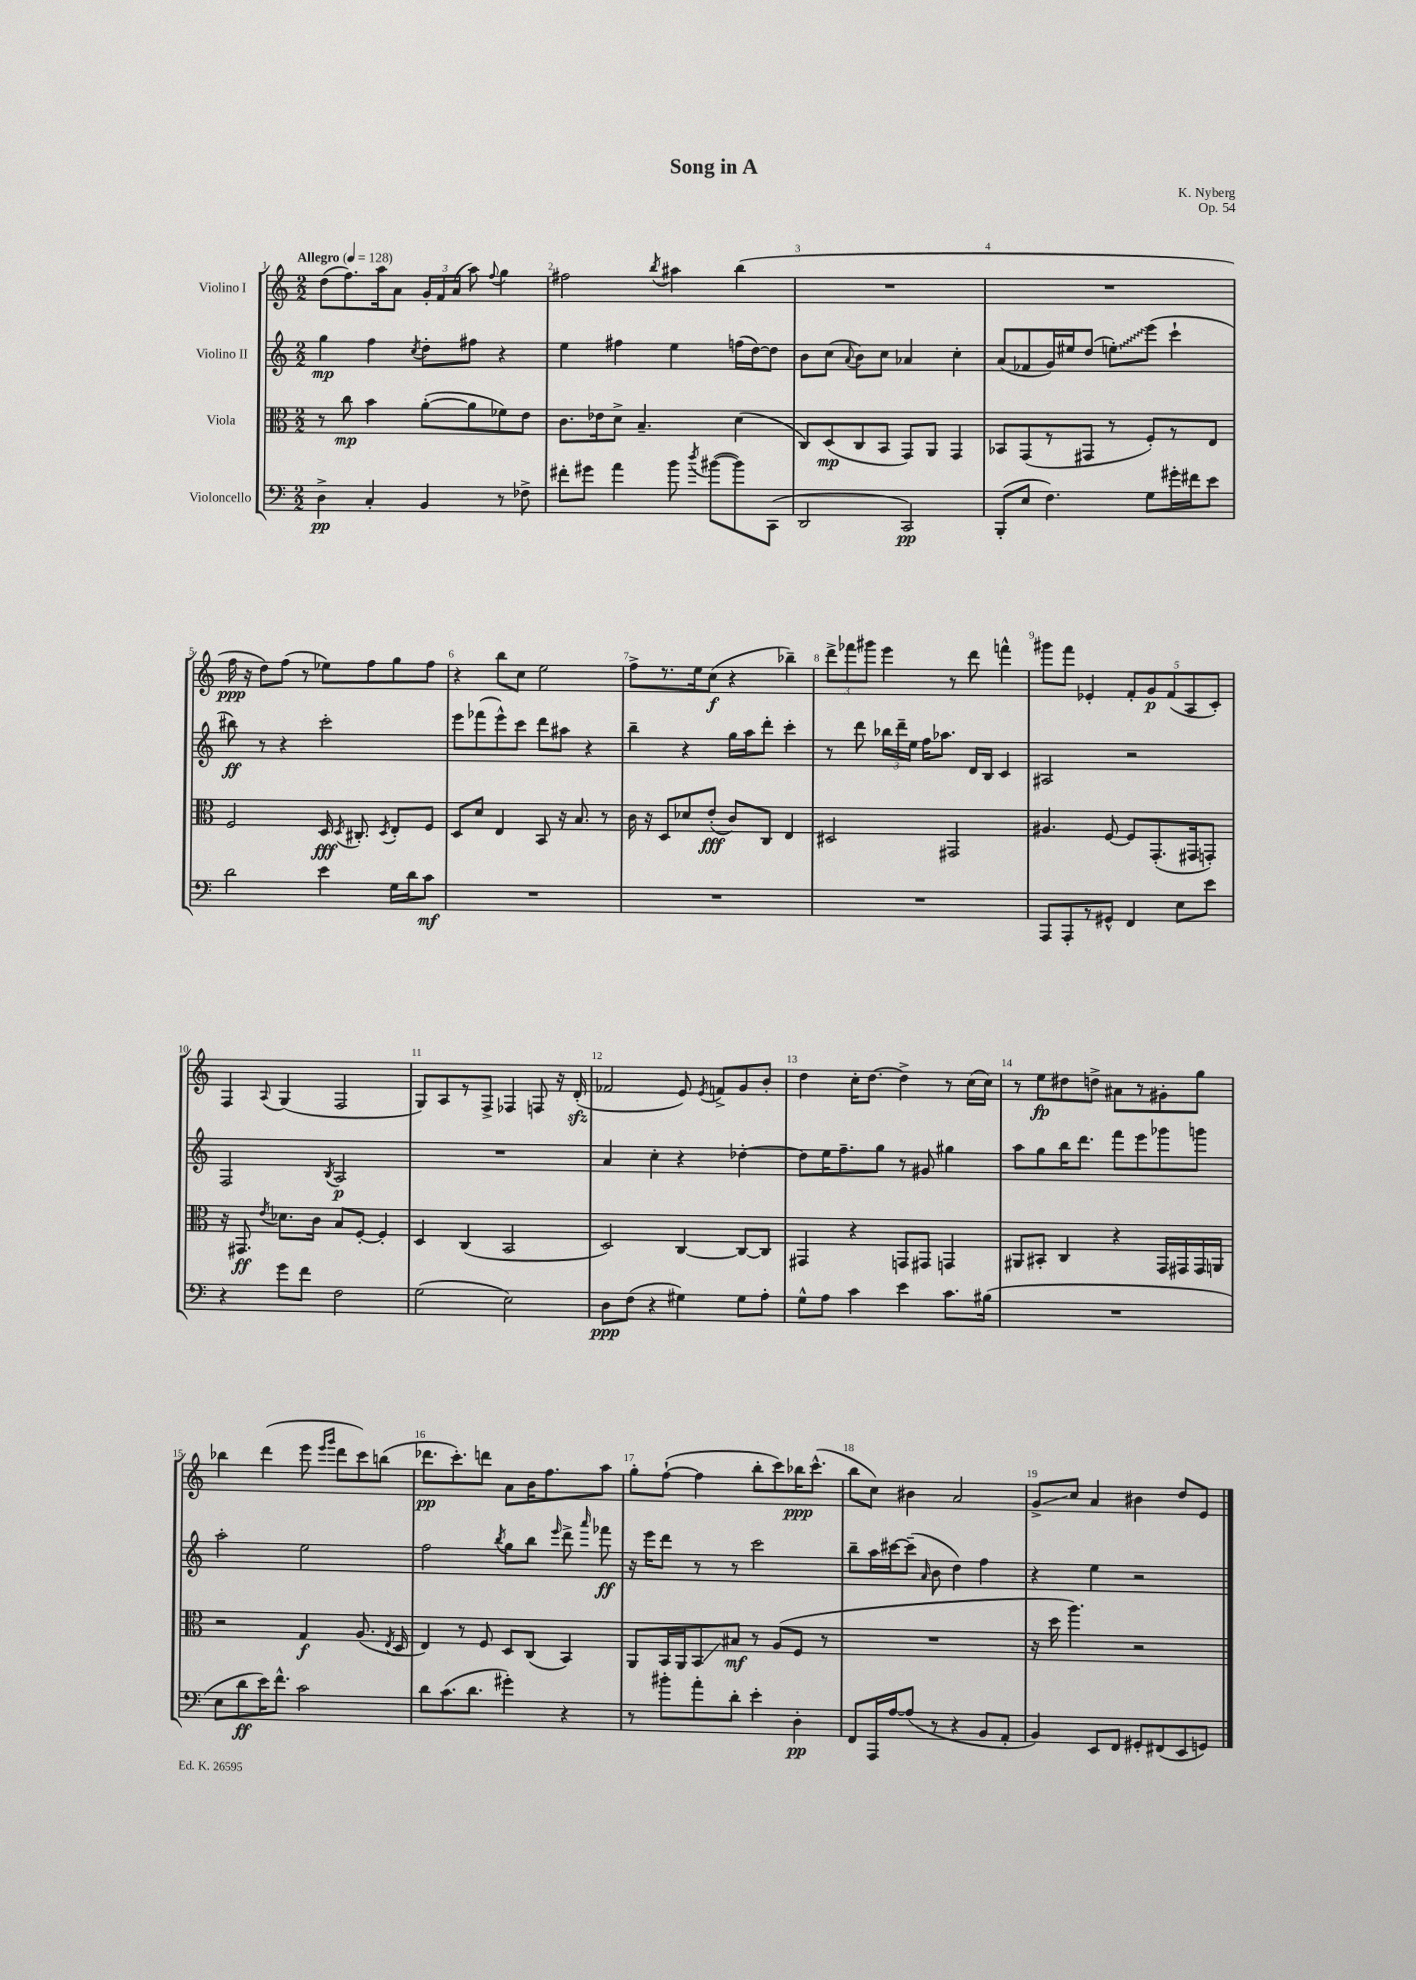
\header { title = "Song in A" composer = "K. Nyberg" opus = "Op. 54" }
<<
\new StaffGroup <<
\new Staff = "s0" \with { instrumentName = "Violino I" } {
    \clef treble \key c \major \numericTimeSignature \time 2/2 \tempo "Allegro" 4 = 128
    \autoBeamOff d''8[( f''8.) a''16 a'8] \tuplet 3/2 { g'16[-. f'16 a'16]( } a''8) \appoggiatura { f''8 } g''4 |
    fis''2 \acciaccatura { b''8 } ais''4 b''4( |
    R1 |
    R1 |
    f''16\ppp r16 d''8[) f''8]( r8 ees''8[) f''8 g''8 f''8] |
    r4 b''8[ c''8] e''2 |
    f''8[-> r8. e''16 c''8]\f( r4 bes''4--) |
    \tuplet 3/2 { d'''8[-> fes'''8 gis'''8] } e'''4 r8 d'''8 f'''4-^ |
    gis'''8[ f'''8] ees'4-. \tuplet 5/4 { f'8[-. g'8\p f'8( a8 c'8]-.) } |
    f4 \appoggiatura { a8 } g4( f2 |
    g8[) a8 r8 f8]-> fes4 f8 r16 d'16-.\sfz( |
    fes'2 e'8) \acciaccatura { e'8 } f'8[-> g'8 b'8]-. |
    d''4 c''16[-. d''8.]~ d''4-> r8 c''16[( c''16]) |
    r8 e''8[\fp dis''8 d''8]-> ais'8[ r8 gis'8-. g''8] |
    bes''4 d'''4( e'''8 \grace { e'''16[ g'''16] } d'''8[ c'''8) b''8]( |
    des'''8.[\pp c'''8.-.) d'''8] a'8[ b'16 f''8. a''8] |
    g''8[-. f''8]~-!( f''4 b''8[-. c'''8) bes''16\ppp c'''8.]-^( |
    b''8[ c''8]) bis'4 a'2 |
    g'8[->\glissando c''8] a'4 bis'4 d''8[ e'8] \bar "|." |
}
\new Staff = "s1" \with { instrumentName = "Violino II" } {
    \clef treble \key c \major \numericTimeSignature \time 2/2
    \autoBeamOff g''4\mp f''4 \acciaccatura { c''8 } d''8[-. fis''8] r4 |
    e''4 fis''4 e''4 f''16[( d''16~) d''8] |
    b'8[ c''8]( \appoggiatura { a'8 } b'8[) c''8] aes'4 c''4-. |
    a'8[( fes'8 g'16) eis''16 d''8]( \once \override Glissando.style = #'zigzag e''8[-.\glissando) e'''8]( c'''4-! |
    bis''8\ff) r8 r4 c'''2-. |
    e'''8[ fes'''8( e'''8-^) c'''8] d'''8[ ais''8] r4 |
    b''4-- r4 g''16[ a''16 d'''8]-. c'''4-. |
    r8 d'''8 \tuplet 3/2 { bes''16[ d'''16-- e''16] } f''16[ aes''8.] d'16[ b16] c'4 |
    ais2 r2 |
    f2 \acciaccatura { b8 } a2\p |
    R1 |
    a'4 c''4-. r4 des''4~-. |
    des''8[ e''16 f''8.-- g''8] r8 gis'8 gis''4 |
    a''8[ g''8 b''16 d'''8.] f'''8[ e'''8 ges'''8 g'''8] |
    a''2-. e''2 |
    f''2 \acciaccatura { b''8 } g''8[ b''8] \grace { e'''16 } d'''8-> \grace { a'''16 } fes'''8\ff |
    r16 e'''16[ d'''8] r8 r8 c'''2 |
    b''8[-- a''16 cis'''16~ cis'''8]--( \grace { a'16 } b'8 d''4) f''4 |
    r4 e''4 r2 \bar "|." |
}
\new Staff = "s2" \with { instrumentName = "Viola" } {
    \clef alto \key c \major \numericTimeSignature \time 2/2
    \autoBeamOff r8 c''8\mp b'4 a'8[~-.( a'8 fes'8) e'8] |
    c'8.[ ees'16 d'8]-> b4.-- d'4( |
    c8[) d8\mp( c8 b,8] g,8[) a,8] g,4 |
    bes,8[ g,8( r8 gis,8] r8 f8[-.) r8 e8] |
    f2 d16\fff \acciaccatura { d8 } cis8.-. \acciaccatura { d8 } e8[-. f8] |
    d8[ d'8] e4 b,8 r16 b8. r8 |
    c'16 r16 d8[ des'8 e'8]-.\fff( c'8[) c8] e4 |
    dis2 gis,2 |
    ais4. f8~ f8[ g,8.-.( gis,16 g,8]-.) |
    r16 gis,8.\ff \acciaccatura { e'8 } des'8.[ c'16] b8[ f8]~-. f4-. |
    d4 c4( b,2 |
    d2) c4~ c8[~ c8] |
    gis,4 r4 g,8[ gis,8] g,4 |
    ais,8[ bis,8]-. c4 r4 g,16[ gis,16 gis,16 a,16] |
    r2 g4\f a8.( \acciaccatura { e8 } d16 |
    e4) r8 f8 d8[ c8]( b,4) |
    a,8[ b,16 a,16 b,8\glissando bis8]\mf r8 a8[( f8] r8 |
    R1 |
    r16 d''16 a''4.) r2 \bar "|." |
}
\new Staff = "s3" \with { instrumentName = "Violoncello" } {
    \clef bass \key c \major \numericTimeSignature \time 2/2
    \autoBeamOff d4->\pp c4-. b,4 r8 fes8-> |
    fis'8[-. gis'8] a'4 b'8 \acciaccatura { d''8 } bis'8[~( bis'8) c,8]( |
    d,2 c,2\pp) |
    b,,8[-.( e8] f4.) g8[ gis'16-. fis'16 e'8] |
    d'2 e'4 g16[ d'16 c'8]\mf |
    R1 |
    R1 |
    R1 |
    a,,8[ a,,8-. r8 gis,8]-^ f,4 e8[ e'8] |
    r4 g'8[ f'8] f2 |
    g2( e2) |
    d8[\ppp f8]( r4 gis4) gis8[ a8]-. |
    g8[-^ a8] c'4 e'4 c'8.[ bis16]( |
    R1 |
    e8[ d'8\ff e'16) f'8.]-^ c'2 |
    d'8[ c'8.( d'8.] gis'4-.) r4 |
    r8 bis'8[-. a'8-. d'8]-. e'4-. d4-.\pp |
    f,8[ a,,16 a16~ a8]( r8 r4 b,8[ a,8]-. |
    b,4) e,8[ f,8] gis,8[-. fis,8( e,8 g,8]) \bar "|." |
}
>>
>>
\layout { \context { \Score \override BarNumber.break-visibility = ##(#f #t #t) barNumberVisibility = #all-bar-numbers-visible } }
